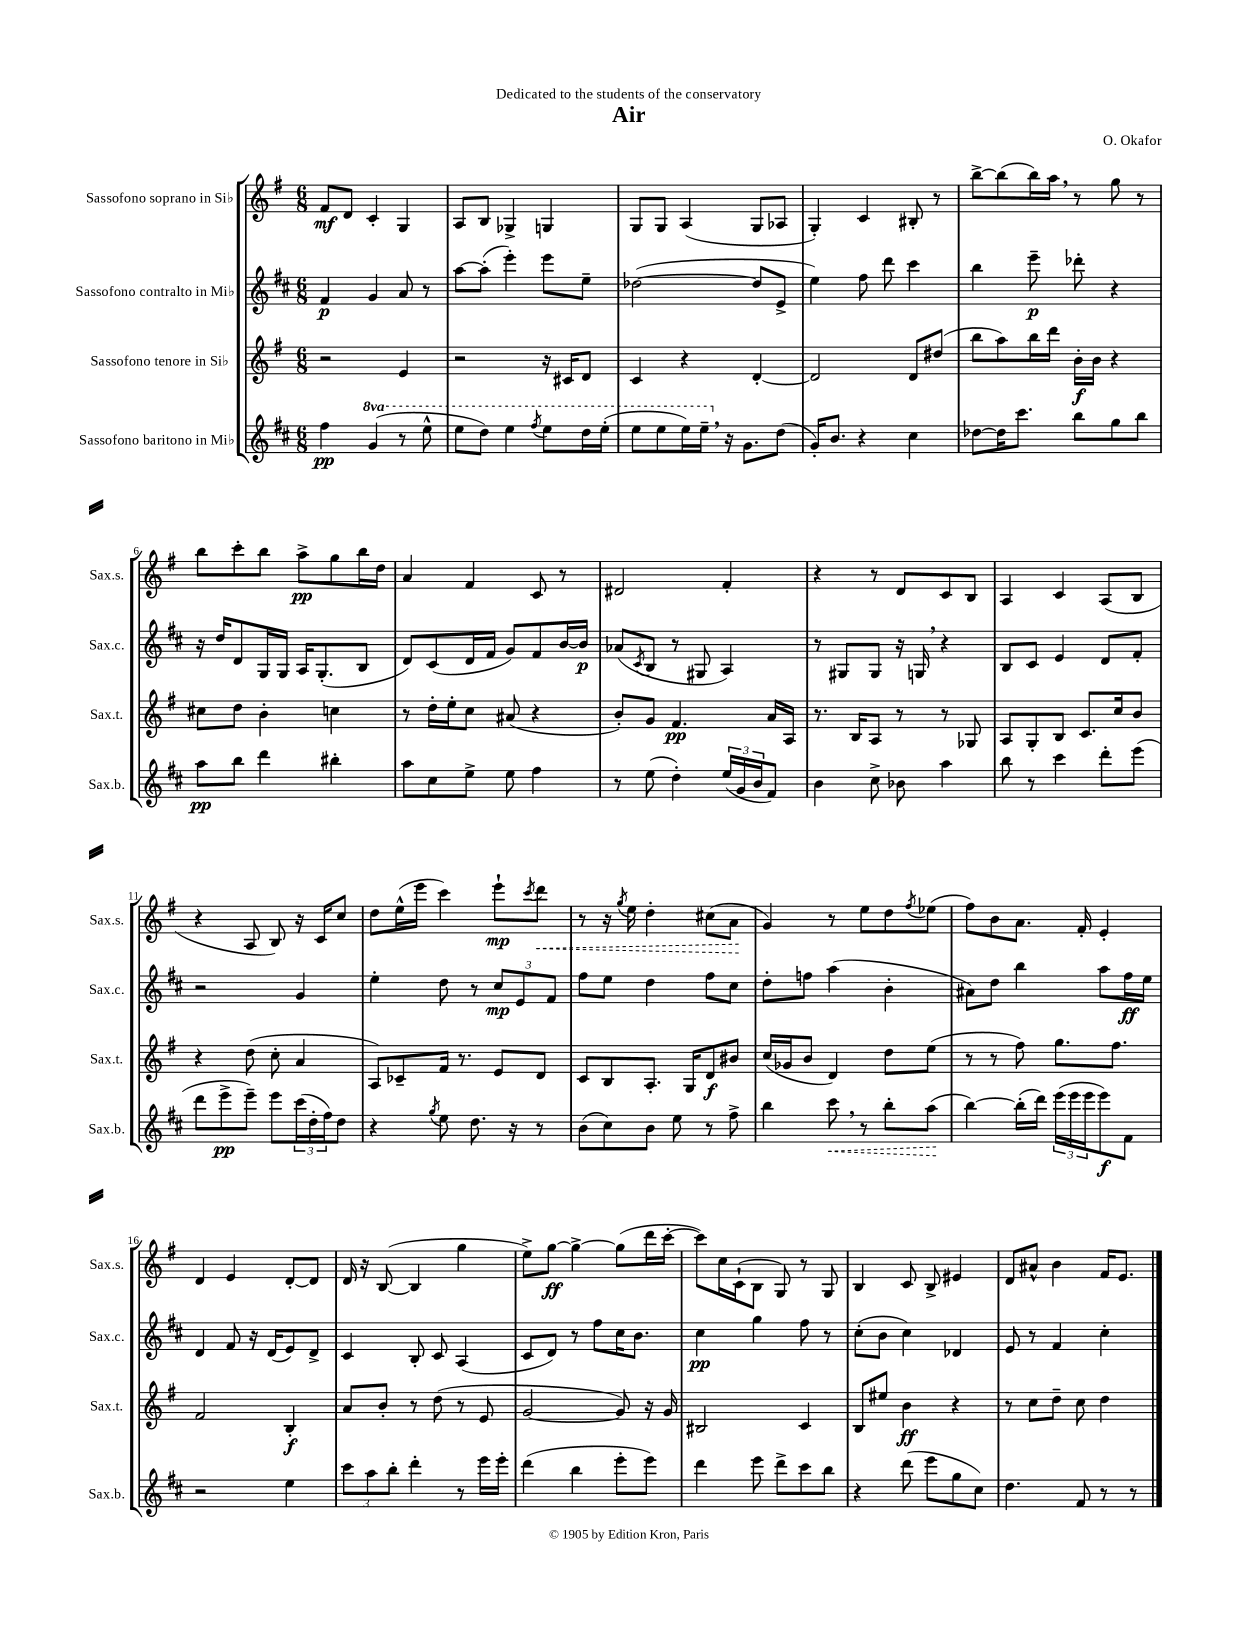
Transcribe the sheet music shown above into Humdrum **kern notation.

**kern	**kern	**kern	**kern
*staff4	*staff3	*staff2	*staff1
*clefG2	*clefG2	*clefG2	*clefG2
*k[f#c#]	*k[f#]	*k[f#c#]	*k[f#]
*M6/8	*M6/8	*M6/8	*M6/8
4ff#	2r	4f#	8f#
.	.	.	8d
(4gg	.	4g	4c'
8r	4e	8a	4G
8eee^^	.	8r	.
=	=	=	=
8eee	2r	[8aa	8A
8ddd)	.	(8aa']	8B
4eee	.	4eee')	4G-^
8qfff#	.	.	.
8eee	16r	8eee	4G
.	16c#	.	.
16ddd	8d	8ee~	.
(16eee'	.	.	.
=	=	=	=
8eee	4c	([2dd-	8G
8eee	.	.	8G
16eee)	4r	.	(4A
16eee~	.	.	.
16r	.	.	.
8.g	.	.	.
.	[4d'	8dd-]	8G
(8dd	.	8e^	8A-
=	=	=	=
16g')	2d]	4ee)	4G')
8.b	.	.	.
4r	.	8ff#	4c
.	.	8ddd	.
4cc#	8d	4ccc#	8B#'
.	(8dd#	.	8r
=	=	=	=
[8dd-	8bb	4bb	[8bb^
16dd-]	8aa)	.	(8bb]
8.ccc#	.	.	.
.	16bb	8eee~	16bb)
.	16ddd	.	16aa
8bb	16b'	8ddd-'	8r
.	16b	.	.
8gg	4r	4r	8gg
8bb	.	.	8r
=	=	=	=
8aa	8cc#	16r	8bb
.	.	16dd	.
8bb	8dd	8d	8ccc'
4ddd	4b'	16G	8bb
.	.	16G	.
.	.	16A	8aa^
.	.	(8.G'	.
4bb#'	4cc	.	8gg
.	.	8B	16bb
.	.	.	16dd
=	=	=	=
8aa	8r	8d)	4a
8cc#	16dd'	(8c#	.
.	16ee'	.	.
8ee^	8cc	16d	4f#
.	.	16f#	.
8ee	(8a#	8g)	.
4ff#	4r	8f#	8c
.	.	[16b	8r
.	.	16b]	.
=	=	=	=
8r	8b')	(8a-	2d#
.	.	8qc#	.
(8ee	8g	8B	.
4dd')	4.f#	8r	.
.	.	8G#	.
(24ee	.	4A)	4f#'
24g	.	.	.
24b	.	.	.
8f#)	16a	.	.
.	16A	.	.
=	=	=	=
4b	8.r	8r	4r
.	.	8G#	.
.	16B	.	.
8cc#^	8A	8G#	8r
8b-	8r	16r	8d
.	.	16G	.
4aa	8r	4r	8c
.	8G-	.	8B
=	=	=	=
8bb	8A	8B	4A
8r	8G'	8c#	.
4ccc#	8B	4e	4c
.	8.c	.	.
8ddd'	.	8d	(8A
.	16cc	.	.
(8eee	8b	8f#'	8B
=	=	=	=
8ddd	4r	2r	4r
8eee^	.	.	.
8eee~)	(8dd	.	8A
8eee	8cc'	.	8B)
(24ccc#	4a	4g	16r
24dd'	.	.	.
.	.	.	16c
24ff#)	.	.	.
8dd	.	.	8cc
=	=	=	=
4r	8A)	4ee'	8dd
.	8c-~	.	(16ee^^
.	.	.	16eee
8qgg	.	.	.
8ee	16f#	8dd	4ccc)
.	8.r	.	.
8.dd	.	8r	.
.	8e	12cc#	8eee`
16r	.	.	.
.	.	12e	.
.	.	.	8qccc
8r	8d	.	8ddd
.	.	12f#	.
=	=	=	=
(8b	8c	8ff#	8r
8cc#)	8B	8ee	16r
.	.	.	8qgg
.	.	.	16ee
8b	8.A'	4dd	4dd'
8ee	.	.	.
.	16G	.	.
8r	8d	8ff#	(8cc#
8ff#^	8b#	8cc#	8a
=	=	=	=
4bb	(16cc	8dd'	4g)
.	16g-	.	.
.	8b	8ff	.
8ccc#	4d)	(4aa	8r
8r	.	.	8ee
8bb'	8dd	4b'	8dd
.	.	.	8qff#
(8aa	(8ee	.	(8ee-
=	=	=	=
[4bb)	8r	8a#)	8ff#)
.	8r	8dd	8b
(16bb']	8ff#)	4bb	8.a
16ddd)	.	.	.
(24eee	8.gg	.	.
24eee	.	.	.
.	.	.	16f#'
24eee	.	.	.
8eee)	.	8aa	4e'
.	8.ff#	.	.
8f#	.	16ff#	.
.	.	16ee	.
=	=	=	=
2r	2f#	4d	4d
.	.	8f#	4e
.	.	16r	.
.	.	(16d	.
4ee	4B'	8e)	[8d'
.	.	8d^	8d]
=	=	=	=
12ccc#	8a	4c#	16d
.	.	.	16r
12aa	.	.	.
.	8b'	.	([8B
12bb'	.	.	.
4ddd'	8r	8B'	4B]
.	(8dd	8c#	.
8r	8r	(4A	4gg
16eee	8e	.	.
16eee'	.	.	.
=	=	=	=
(4ddd	[2g	8c#	8ee^)
.	.	8d)	[8gg
4bb	.	8r	4gg^_
.	.	8ff#	.
8eee'	8g])	16cc#	(8gg]
.	.	8.b	.
8eee)	16r	.	16ddd
.	16g	.	[16ccc'
=	=	=	=
4ddd	2B#	4cc#	8ccc])
.	.	.	16cc
.	.	.	(16c`
8eee	.	4gg	8B
8ddd^	.	.	8G)
8ccc#	4c	8ff#	8r
8bb	.	8r	8G
=	=	=	=
4r	8B	(8cc#'	4B
.	8ee#	8b	.
(8ddd	4b	4cc#)	8c
8eee	.	.	8B^
8gg	4r	4d-	4e#
8cc#)	.	.	.
=	=	=	=
4.dd	8r	8e	8d
.	8cc	8r	8a#^^
.	8dd~	4f#	4b
8f#	8cc	.	.
8r	4dd	4cc#'	16f#
.	.	.	8.e
8r	.	.	.
==	==	==	==
*-	*-	*-	*-
